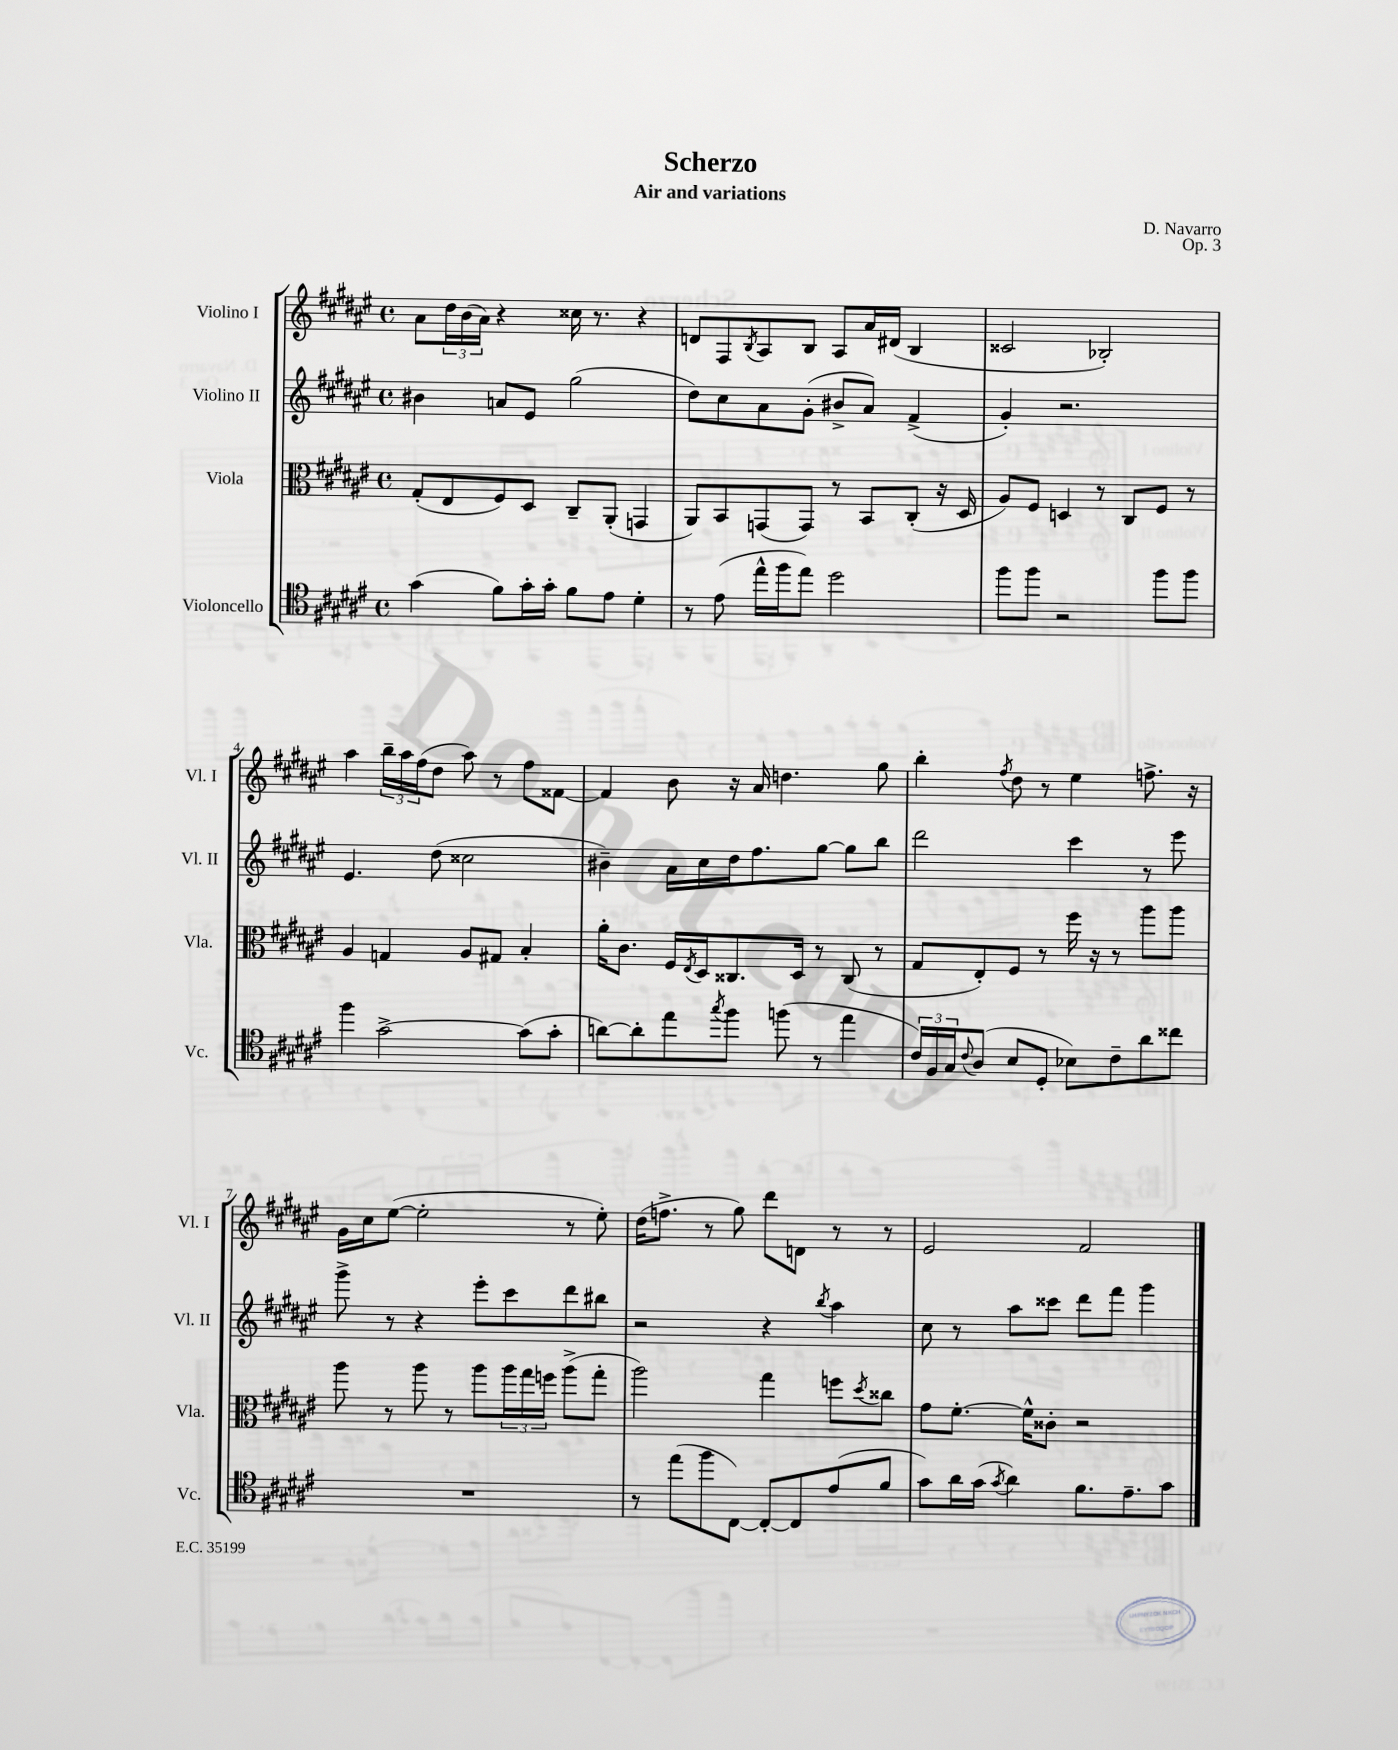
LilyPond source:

\header { title = "Scherzo" composer = "D. Navarro" subtitle = "Air and variations" opus = "Op. 3" }
<<
\new StaffGroup <<
\new Staff = "s0" \with { instrumentName = "Violino I" shortInstrumentName = "Vl. I" } {
    \clef treble \key fis \major \defaultTimeSignature \time 4/4
    ais'8 \tuplet 3/2 { dis''16 b'16( ais'16) } r4 cisis''16 r8. r4 |
    d'8 fis8 \acciaccatura { b8 } ais8 b8 ais8 ais'16 dis'16( b4 |
    cisis'2 bes2-.) |
    ais''4 \tuplet 3/2 { b''16-- ais''16 fis''16( } dis''8 ais''8) r8 fis''8 fisis'8~ |
    fisis'4 b'8 r16 ais'16 d''4. gis''8 |
    b''4-. \acciaccatura { fis''8 } dis''8 r8 eis''4 f''8.-> r16 |
    gis'16 cis''16 eis''8~( eis''2-. r8 eis''8-.) |
    dis''16( f''8.-> r8 gis''8) dis'''8 d'8 r8 r8 |
    eis'2 fis'2 \bar "|." |
}
\new Staff = "s1" \with { instrumentName = "Violino II" shortInstrumentName = "Vl. II" } {
    \clef treble \key fis \major \defaultTimeSignature \time 4/4
    bis'4 a'8 eis'8 gis''2( |
    dis''8) cis''8 ais'8 gis'8-.( bis'8-> ais'8) fis'4->( |
    gis'4-.) r2. |
    eis'4. dis''8( cisis''2 |
    bis'4--) ais'16 cis''16 dis''16 fis''8. gis''8~ gis''8 b''8 |
    dis'''2 cis'''4 r8 eis'''8 |
    gis'''8-> r8 r4 eis'''8-. cis'''8 dis'''8 bis''8 |
    r2 r4 \acciaccatura { b''8 } ais''4 |
    cis''8 r8 ais''8 cisis'''8 dis'''8 fis'''8 gis'''4 \bar "|." |
}
\new Staff = "s2" \with { instrumentName = "Viola" shortInstrumentName = "Vla." } {
    \clef alto \key fis \major \defaultTimeSignature \time 4/4
    gis8-.( eis8 fis8) dis8 cis8-- ais,8-.( g,4 |
    ais,8) b,8 g,8( g,8) r8 b,8 cis8-.( r16 dis16 |
    ais8) fis8 d4 r8 cis8 fis8 r8 |
    ais4 g4 ais8 gis8 b4-. |
    ais'16-. cis'8. fis16 \acciaccatura { eis8 } dis16 cisis8. dis16 r8 cisis8( r8 |
    gis8 eis8-.) fis8 r8 fis''16 r16 r8 ais''8 ais''8 |
    ais''8 r8 ais''8 r8 ais''8 \tuplet 3/2 { ais''16 gis''16 f''16 } ais''8->( gis''8-. |
    ais''2) gis''4 f''8 \acciaccatura { dis''8 } cisis''8 |
    gis'8 fis'8.~-. fis'16-^ cisis'8-. r2 \bar "|." |
}
\new Staff = "s3" \with { instrumentName = "Violoncello" shortInstrumentName = "Vc." } {
    \clef tenor \key fis \major \defaultTimeSignature \time 4/4
    gis'4( fis'8) gis'16-. gis'16-. fis'8 eis'8 dis'4-. |
    r8 eis'8( eis''16-^ fis''16 eis''8) dis''2 |
    fis''8 fis''8 r2 fis''8 fis''8 |
    fis''4 gis'2~-> gis'8( gis'8-. |
    a'8~) a'8-. eis''8 \acciaccatura { gis''8 } fis''8 f''8( r8 eis''4 |
    \tuplet 3/2 { cis'16) fis16 gis16 } \appoggiatura { cis'8 } ais8( b8 dis8-. bes8) cis'8-- ais'8 cisis''8 |
    R1 |
    r8 eis''8( fis''8 cis8~) cis8~-. cis8 eis'8( fis'8 |
    gis'8) ais'16 gis'16( \acciaccatura { gis'8 } ais'4) fis'8. eis'8.-- gis'8 \bar "|." |
}
>>
>>
